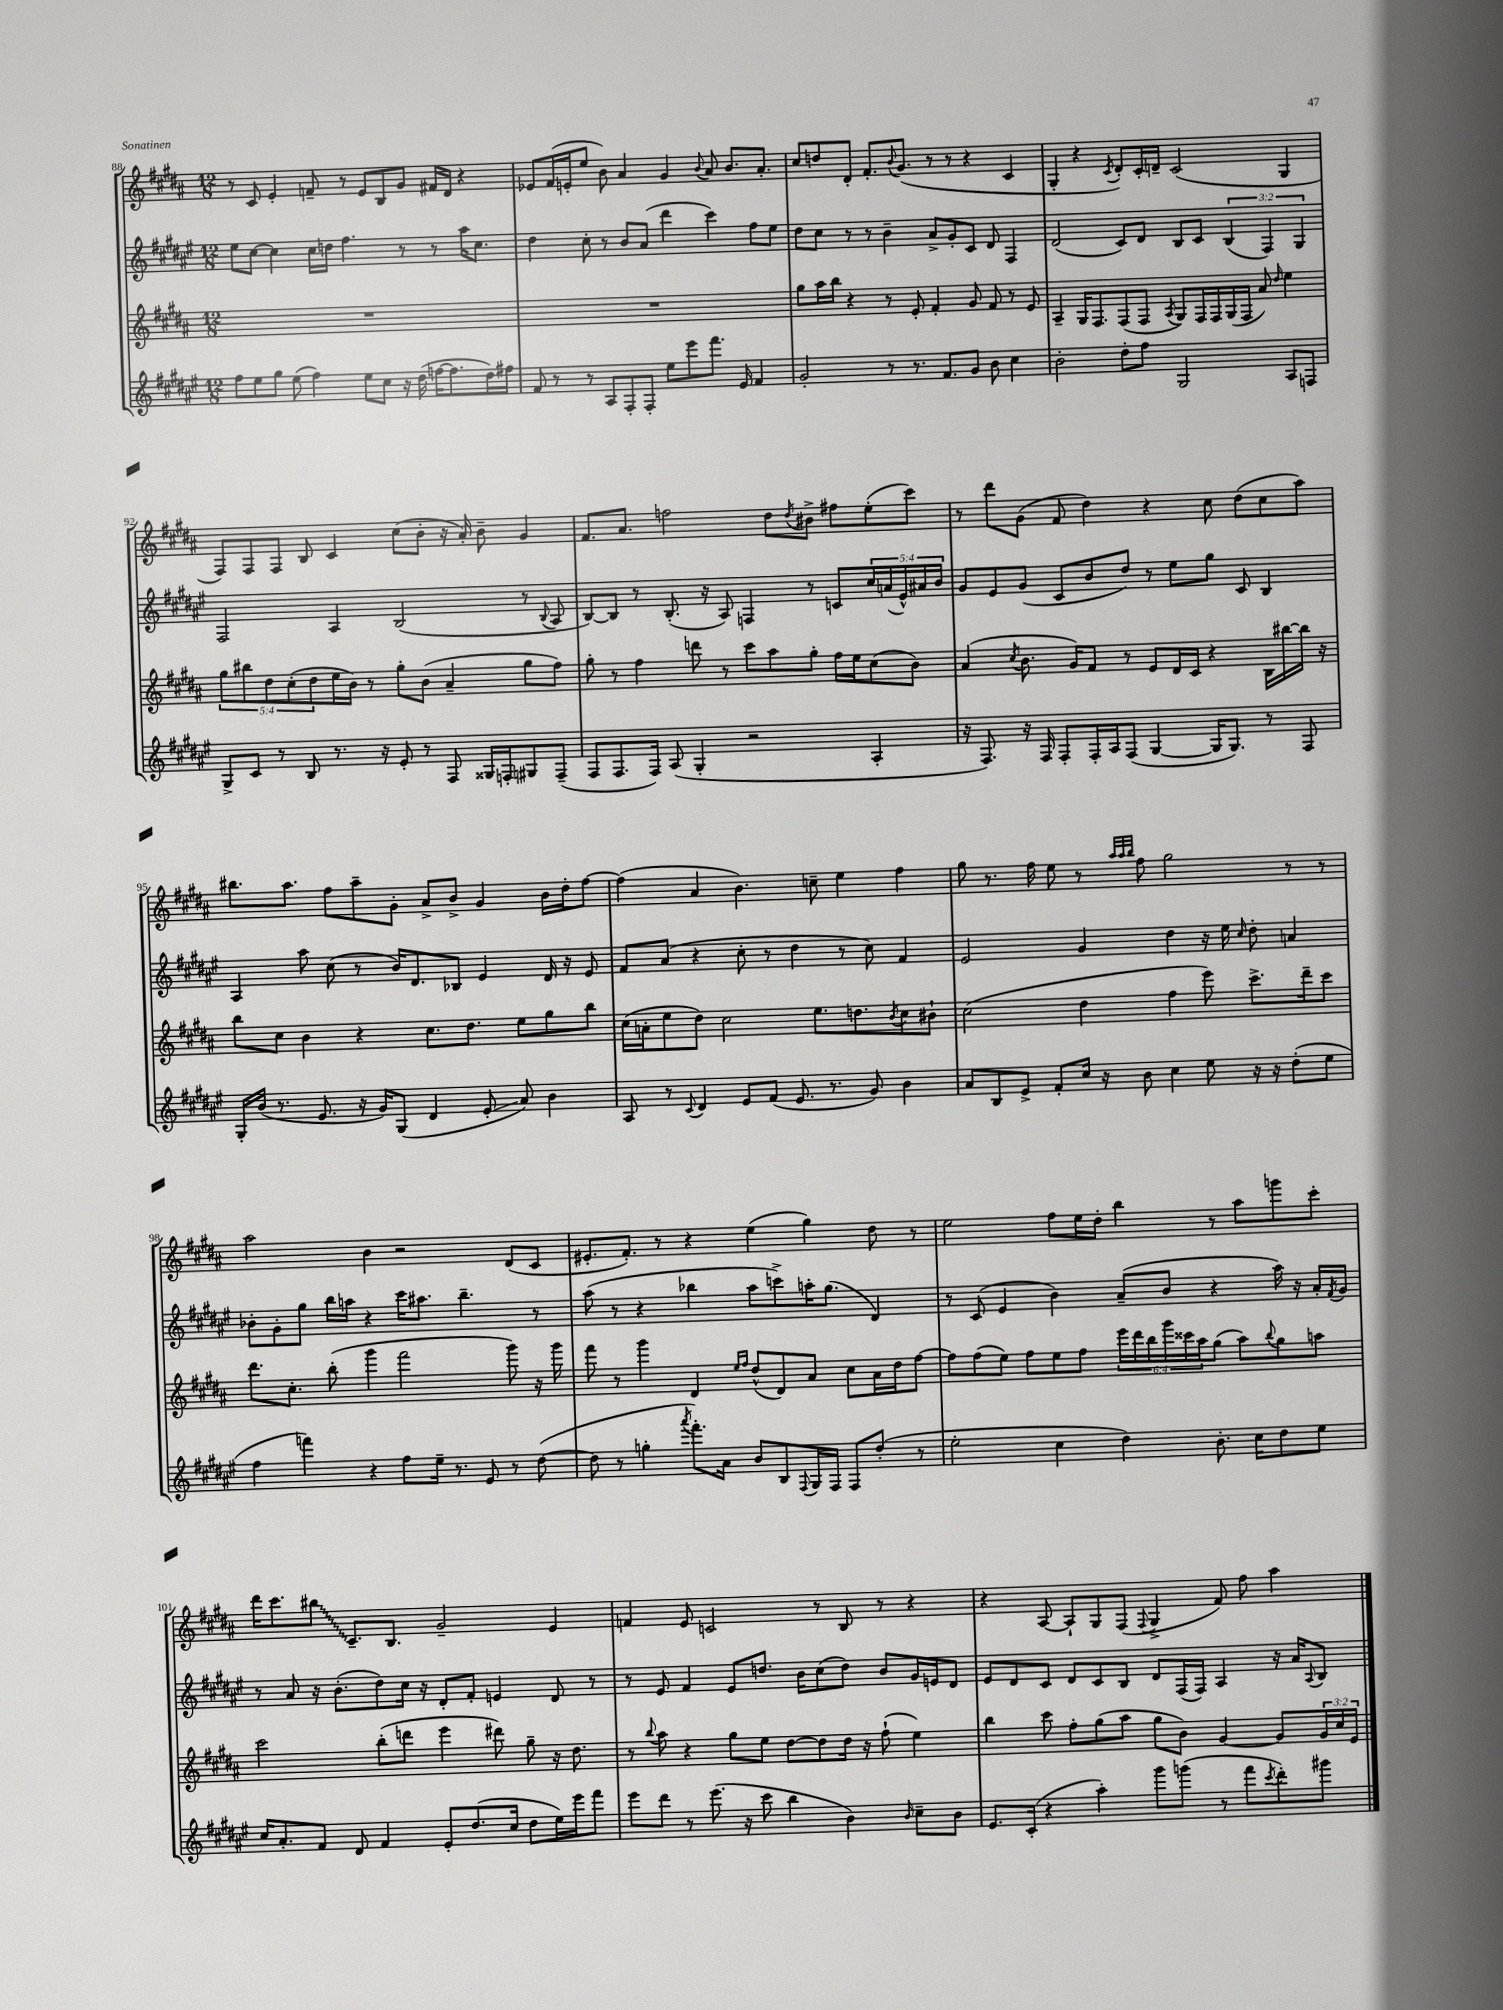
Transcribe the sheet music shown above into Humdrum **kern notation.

**kern	**kern	**kern	**kern
*staff4	*staff3	*staff2	*staff1
*clefG2	*clefG2	*clefG2	*clefG2
*k[f#c#g#d#a#e#]	*k[f#c#g#d#a#]	*k[f#c#g#d#a#e#]	*k[f#c#g#d#a#]
*M12/8	*M12/8	*M12/8	*M12/8
8ff#\L	1.r	8ee#\L	8r
8ee#\	.	[8cc#\J	8c#/
8gg#\J	.	4cc#\]	4e'/
(8ee#\	.	.	.
4ff#\)	.	16cc#\LL	8f~/
.	.	16dd\JJ	.
.	.	4.ff#\	8r
8ee#\L	.	.	8e/L
8cc#\J	.	.	8B/
16r	.	8r	8g#/J
(16dd#\	.	.	.
[16ff\LK	.	8r	16f#/LL
8.ff\]	.	.	16d#/JJ
.	.	16aa#\LK	4r
.	.	8.cc#\J	.
16dd#\L)	.	.	.
16ff#\JJ	.	.	.
=	=	=	=
8f#/	1.r	4dd#\	8e-/L
8r	.	.	(16f#/L
.	.	.	16e'/J
8r	.	8cc#'\	8ee/J
8A#/L	.	8r	8b\)
8F#'/	.	8b/L	4a#/
8F#'/J	.	(8a#/J	.
8ee#\L	.	4ddd#\	4g#/
8eee#\	.	.	.
.	.	.	8qqb/
8.fff#\J	.	4ccc#\)	8a#/
.	.	.	8.b/L
16e#/	.	.	.
4f#/	.	8ff#\L	.
.	.	.	8.a#'/J
.	.	8ee#\J	.
=	=	=	=
2g#'/	8gg#\L	8dd#\L	8cc#/L
.	16aa#\L	8cc#\J	8dd/
.	16bb\JJ	.	.
.	4r	8r	8d#'/J
.	.	8r	8.f#'/L
8r	8r	4b~\	.
.	.	.	8qqb/
.	.	.	(8.g#/J
8.r	8e'/	.	.
.	4f#'/	8a#^/L	8r
8.f#/L	.	.	.
.	.	8g#'/	8r
8g#/J	8g#/	8c#/J	4r
8b\	8f#/	8d#/	.
4cc#\	8r	4F#/	4c#/
.	8e/	.	.
=	=	=	=
2b'\	4A#~/	(2d#/	4G#'/
.	16G#/LK	.	4r
.	8.F#/	.	.
.	.	.	8qc#/
8dd#'\L	(8F#/	8c#/L)	8d#'/L)
8ff#\J	8F#/J	8d#/J	16c#'/L
.	.	.	16d~/JJ
.	8qA#/	.	.
2G#/	8G#/L)	8B/L	(2c#/
.	16F#/L	8c#/J	.
.	16F#/	.	.
.	(16G#/	(6B/	.
.	16F#/JJ	.	.
.	8a#/)	.	.
.	.	6F#/)	.
.	16qqdd#/	.	.
8A#/L	4ee\	.	4G#/
.	.	6G#/	.
8F/J	.	.	.
=	=	=	=
8G#^/L	10gg#\L	2F#/	8F#/L)
.	10bb#\	.	.
8c#/J	.	.	8F#/
.	10dd#\	.	.
8r	.	.	8F#/J
.	(10cc#'\	.	.
8B/	.	.	8B/
.	10dd#\	.	.
8.r	16ee\L	4A#/	4c#/
.	16b\JJ)	.	.
.	8r	.	.
16r	.	.	.
8e#'/	8gg#'\L	(2B/	(8cc#\L
8r	(8b\J	.	8b'\J
8F#/	4a#~/	.	16r
.	.	.	16a#'/)
16G##/LL	.	.	8b~\
16F'/J	.	.	.
8G#/	8gg#\L	8r	4g#/
.	.	8qqB/	.
(8F~/J	8ff#\J)	8A#/	.
=	=	=	=
8F#/L	8gg#'\	[8B/L)	8.f#/L
8.F#/	8r	8B/]J	.
.	.	.	8.a#/J
.	4ff#\	8r	.
16F#/Jk)	.	.	.
(8A#/	.	(8.B'/	2ff\
4G#'/	8ddd\	.	.
.	.	16r	.
.	8r	8A#/)	.
2r	8ccc#\L	4F/	.
.	8aa#\	.	8dd#\L
.	.	.	8qdd#/
.	8gg#'\J	8r	8b#^\J
.	16ff#\LL	8c/L	8ff#\L
.	16ee\J	.	.
4A#'/	(8cc#\	20cc#/L	(8ee'\
.	.	(20a/	.
.	.	20e#^^/)	.
.	8b\J)	.	8ccc#\J)
.	.	20a#/	.
.	.	20b/JJ	.
=	=	=	=
16r	(4a#/	8g#/L	8r
8.F#/)	.	.	.
.	.	8e#/	8ddd#\L
.	8qcc#/	.	.
16r	8.b\	(8g#/J	(8g#\J
16F#/	.	.	.
8F#'/L	.	8c#/L	8f#/
.	16g#/LK)	.	.
16F#'/L	8f#/J	8b/	4dd#\)
16A#/J	.	.	.
(8F#/J	8r	8dd#/J)	.
[4G#/	8e/L	8r	4r
.	16d#/L	8ee#\L	.
.	16c#/JJ	.	.
16G#/]LK	4r	8gg#\J	8cc#\
8.G#/J)	.	.	.
.	.	8c#/	(8dd#\L
8r	16B\LL	4B/	8cc#\
.	[16bb#\	.	.
8F#/	16bb#\]JJ	.	8aa#\J)
.	16r	.	.
=	=	=	=
16G#'/LL	8bb\L	4A#/	8.bb#\L
(16b/JJ	.	.	.
8.r	8cc#\J	.	.
.	.	.	8.aa#\J
.	4b\	8aa#\	.
8.e#/	.	.	.
.	.	(8cc#\	8ff#\L
16r	4r	8r	8aa#~\
16g#/LK)	.	.	.
(8G#/J	.	16b/LK)	8g#'\J
.	.	8.d#/	.
4d#/	8.cc#\L	.	8a#^/L
.	.	8B-/J	8b^/J
.	8.dd#\J	.	.
8e#'/	.	4e#/	4g#/
8a#/)	8ee\L	.	.
4b\	8gg#\	16d#/	16b\LL
.	.	16r	16dd#'\J
.	8bb\J	8e#/	[8ff#\J
=	=	=	=
8A#/	(16cc#\LL	8f#/L	(4ff#\]
.	16a'\J	.	.
8r	8ee\	(8a#/J	.
8qqc#/	.	.	.
4d#/	8dd#\J)	4r	4a#/
.	2cc#\	.	.
8e#/L	.	8cc#'\	4.b\)
(8f#/J	.	8r	.
8.e#/	.	4dd#\	.
.	8.ee\L	.	8cc~\
8.r	.	.	.
.	.	8r	4ee\
.	8.dd\	.	.
8g#/)	.	8cc#\)	.
.	8qb/	.	.
4b\	8cc#\	4f#/	4ff#\
.	8b#`\J	.	.
=	=	=	=
8a#/L	(2cc#\	2e#/	8gg#\
8B/	.	.	8.r
8e#^/J	.	.	.
.	.	.	16ff#\
8f#'/L	.	.	8ee\
16cc#/Jk	4dd#\	4g#/	8r
16r	.	.	.
.	.	.	32qqaa#/LLL
.	.	.	32qqaa#/
.	.	.	32qqbb/JJJ
8b\	.	.	8ff#\
4cc#\	4ff#\	4dd#\	2gg#\
8ee#\	8eee\)	16r	.
.	.	16ee#\	.
.	.	16qqcc#/	.
16r	8.ccc#^\L	8dd#'\	.
16r	.	.	.
(8dd#'\L	.	4a/	8r
.	16ddd#~\k	.	.
8ee#\J	8ccc#\J	.	8r
=	=	=	=
4ff#\	8.ddd#\L	8b-'\L	2aa#\
.	.	8g#'\	.
.	8.cc#'\J	.	.
4fff\)	.	8gg#\J	.
.	(8bb'\	16bb\LL	.
.	.	16aa\JJ	.
4r	4ggg#\	4r	4b\
8ff#\L	2fff#\	16ccc#\LK	2r
.	.	8.aa#\J	.
16ee#~\Jk	.	.	.
8.r	.	.	.
.	.	4.bb~\	.
8e#/	.	.	.
8r	8ggg#\)	.	(8d#/L
([8dd#\	16r	8r	8c#/J
.	16ggg#\	.	.
=	=	=	=
8dd#\]	8fff#\	(8aa#\	8.e#'/L
8r	8r	8r	.
.	.	.	8.f#'/J)
4gg'\	4ggg#\	4r	.
.	.	.	8r
8qaaa#/	.	.	.
8.fff#'\L)	4d#/	4bb-\	4r
16a#\Jk	.	.	.
.	16qqee/LL	.	.
.	16qqff#/JJ	.	.
8b/L	(8dd#^^/L	8aa#\L	(4ee\
8B/	8d#/)	8ccc^\)	.
8qqF#/	.	.	.
16G#/L	8a#/J	16aa'\K	4gg#\)
16F#/JJ	.	(8.gg#\J	.
8F#/L	8cc#\L	.	.
(8dd#'/J	16a#\L	4d#/)	8dd#\
.	16dd#\J	.	.
8r	[8ff#\J	.	8r
=	=	=	=
2ee#'\	8ff#\]L	8r	2ee\
.	(8ff#\	(8c#/	.
.	8ee\J)	4e#/	.
.	8ff#\L	.	.
4cc#\	8ee\	4b\)	8ff#\L
.	8ff#\J	.	16ee\L
.	.	.	16dd#'\JJ
4dd#\)	24eee\LL	(8a#~/L	4bb\
.	24ddd#\	.	.
.	24bb\	.	.
.	24ggg#\	8b/J	.
.	24ccc##\	.	.
.	24aa#\J	.	.
8.b'\	(8gg#\J	4r	8r
.	8aa#\L)	.	8aa#\L
16cc#\LK	.	.	.
.	8qqbb/	.	.
8dd#\	8gg#\	16aa#\)	8ggg\
.	.	16r	.
8ee#\J	8aa\J	16a#'/LL	8ccc#'\J
.	.	8qf#/	.
.	.	16g#/JJ	.
=	=	=	=
16cc#/LK	2ccc#\	8r	16ddd#\LK
8.a#'/	.	.	8.ccc#\
.	.	8a#/	.
8f#/J	.	16r	8bb#\J
.	.	(8.b'\L	.
8d#/	.	.	8.c#~/L
4f#/	(8bb'\L	8dd#\)	.
.	.	.	8.B/J
.	8ddd\J	16cc#\Jk	.
.	.	16r	.
8e#'/L	4eee\	8d#'/L	2g#~/
(8.dd#/	.	8f#'/J	.
.	8ddd#\)	4e/	.
16cc#/Jk	.	.	.
8dd#\L	8gg#~\	.	.
16ee#\L)	16r	8d#/	4e/
16eee#\J	8.dd#\	.	.
8fff#\J	.	8r	.
=	=	=	=
8eee#\L	8r	8r	4f/
.	8qqbb/	.	.
8ddd#\J	8aa#\	8e#/	.
8r	4r	4f#/	8e/
(8.eee#\	.	.	2c/
.	8gg#\L	8e#/L	.
16r	.	.	.
8ccc#\	8ee\J	8.dd/J	.
4bb\	[8dd#\L	.	.
.	.	16b\LK	.
.	8dd#\]	(8cc#\	8r
4b\)	16dd#\Jk	8dd\J)	8B/
.	16r	.	.
.	(8ff#`\	8b/L	8r
16qqb/	.	.	.
8cc#~\L	4ee\)	16g#/L	4r
.	.	16e/J	.
8b\J	.	8d#/J	.
=	=	=	=
8.e#/L	4bb\	8e#/L	4r
.	.	8d#/	.
(16c#'/Jk	.	.	.
4r	8ccc#\	8c#/J	[8A#/
.	8ff#'\L	8d#/L	8A#`/]L
4aa#'\)	(8gg#\	8c#/	8G#/
.	8aa#\J	8B/J	(8F#/J
.	.	.	8qqF#/
8ggg#\L	8gg#\L	8d#/L	4G#^/
(8ggg\J	8b\J)	(16F#/L	.
.	.	16F#/JJ)	.
8r	[4g#/	4A#/	8f#/)
8fff#\L	.	.	8ff#\
8qccc#/	.	.	.
8ddd#'\)	8g#/]L	16r	4aa#\
.	.	16a#/LK	.
.	.	8qqA#/	.
8ggg#\J	24g#/L	8B/J	.
.	24cc#/	.	.
.	24e/JJ	.	.
==	==	==	==
*-	*-	*-	*-
